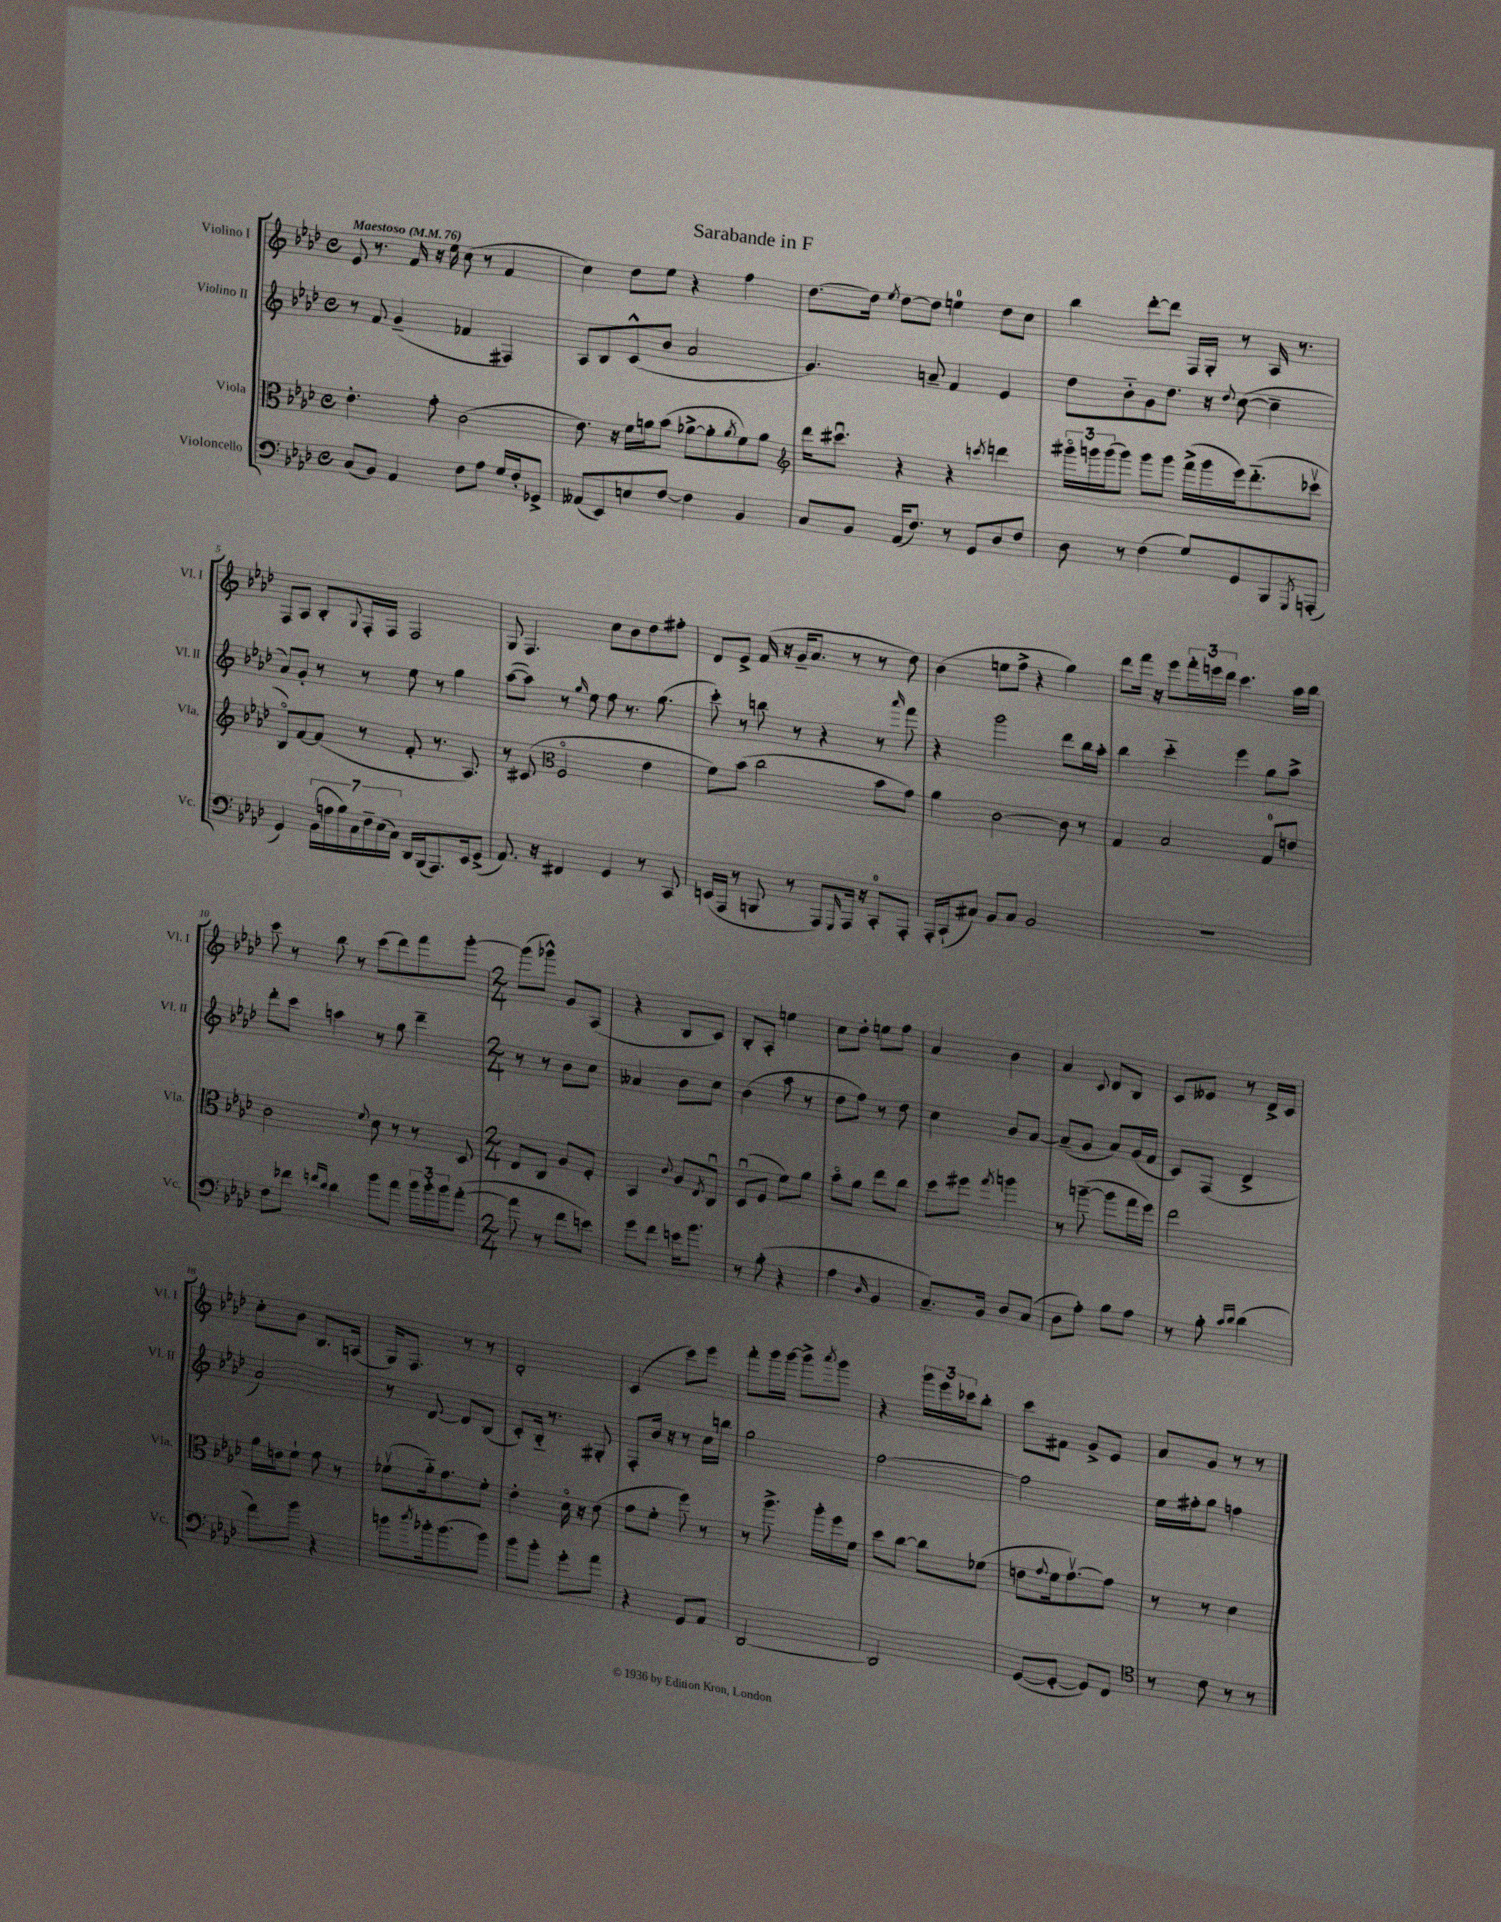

**kern	**kern	**kern	**kern
*part4	*part3	*part2	*part1
*staff4	*staff3	*staff2	*staff1
*I"Violoncello	*I"Viola	*I"Violino II	*I"Violino I
*I'Vc.	*I'Vla.	*I'Vl. II	*I'Vl. I
*clefF4	*clefC3	*clefG2	*clefG2
*k[b-e-a-d-]	*k[b-e-a-d-]	*k[b-e-a-d-]	*k[b-e-a-d-]
*M4/4	*M4/4	*M4/4	*M4/4
*met(c)	*met(c)	*met(c)	*met(c)
*MM76	*MM76	*MM76	*MM76
=1	=1	=1	=1
!	!	!	!LO:TX:a:B:t=Maestoso
(8C/L	4.e-'\	8r	8e-/
8BB-/J)	.	8f/	8.r
4AA-/	.	(4g~/	.
.	.	.	16f/
.	8g'\	.	16r
.	.	.	16ee-\
8F\L	(2c\	4f-X/	(8cc\
8A-\J	.	.	8r
16G/LL	.	4F#X/)	4f/
16F'/J	.	.	.
8GG-X^/J	.	.	.
=2	=2	=2	=2
(8AA--X/L	8.e-\)	8A-/L	4cc\)
8EE-/)	.	8B-/	.
.	16r	.	.
8En/	16f\LL	(8c^^/	8dd-\L
.	16an\J	.	.
[8F/J	(8b-\J	8b-/J	8ee-\J
4F\]	[8a-X^\L	2a-/	4r
.	8a-'\]	.	.
.	8qa-/	.	.
4BB-/	8f\)	.	4ff\
.	8a-\J	.	.
=3	=3	=3	=3
*	*clefG2	*	*
8C/L	16ddd-\KL	4.g/)	[8.dd-\L
.	8.ccc#Xu\J	.	.
8BB-/J	.	.	.
.	.	.	16dd-\Jk]
.	.	.	8qee-/
(16AA-/KL	4r	.	[8dd-\L
8.F/J)	.	.	.
.	.	8an~/	8dd-\J]
8r	4r	4f/	4een\
8GG/L	.	.	.
.	8qcccn/	.	.
8D-/	4dddn\	4e-/	8dd-\L
8F/J	.	.	8cc\J
=4	=4	=4	=4
8D-\	24ggg#X\LL	8dd-\L	4bb-\
.	24gggn\	.	.
.	(24ggg\J	.	.
8r	8ggg\J)	8b-\	.
(4F\	8ggg\L	8g\	[8ddd-'\L
.	8ggg\J	8.dd-\J	8ddd-\J]
8G/L)	(16fff^\LL	.	16F/LL
.	16ggg\	16r	16G'/JJ
.	.	8qqdd-/	.
8GG/	16eee-\J)	([8cc\	8r
.	(8.ddd-\	.	.
8BBB-/	.	4cc~\]	16A-/
.	.	.	8.r
8qGGG/	.	.	.
(8AAAn'/J	8ccc-Xv\J	.	.
!!LO:LB:g=z
=5	=5	=5	=5
4GG/)	8B-/L)	8a-/L)	8F/L
.	[8f/	8g'/J	8A-/J
(28BB-\LL	(8f/J]	8r	8B-'/L
28An\	.	.	.
28B-\)	.	.	.
28C\	.	.	.
.	.	.	8qqG/
.	8r	8r	16F'/L
28F~\	.	.	.
(28E-\	.	.	.
.	.	.	16F/JJ
28C\JJ)	.	.	.
16DD-/LL	8f'/	8ee-\	2F/
(16BBB-/J	.	.	.
8.AAA-/)	8.r	8r	.
.	.	4gg\	.
16EE-/k	8.A-/)	.	.
(8GG^/J	.	.	.
=6	=6	=6	=6
8.AA-/)	8r	([8aa-\L	8G/
.	(8c#X/	8aa-\J])	4.F/
16r	.	.	.
*	*clefC3	*	*
4FF#X/	2F/	8r	.
.	.	16qqgg/	.
.	.	8ee-\	.
4GG/	.	8ff\	8cc\L
.	.	8.r	8b-\
8r	4e-\	.	8dd-\
.	.	(8.gg\	.
8CC/	.	.	8ff#X'\J
=7	=7	=7	=7
(16EEn/LL	8f\L)	8ccc'\)	8d-/L
16AAA-/JJ	.	.	.
8r	(8b-\J	8r	8e-^/J
8BBBn/	2cc\	8bbn\	(16f/
.	.	.	16r
8r	.	8r	16g~/KL
.	.	.	8.a-/J
8AAA-/L)	.	4r	.
16qqGGG/	.	.	.
16AAA-/Jk	.	.	8r
16r	.	.	.
8CC'/L	8b-\L	8r	8r
.	.	16qqaaa-/	.
8AAA-'/J	8g\J)	8fff\	8dd-\)
=8	=8	=8	=8
16AAA-'/LL	4a-\	4r	(4b-\
(16CC`/J	.	.	.
8C#X/J)	.	.	.
8BB-/L	[2c\	2ggg\	8een\L
8C#/J	.	.	8ff^\J
2BB-/	.	.	4r
.	8c\]	8ddd-\L	4gg\)
.	8r	16bb-\L	.
.	.	16aa-'\JJ	.
=9	=9	=9	=9
1r	4G/	4bb-\	8ddd-\L
.	.	.	16fff\Jk
.	.	.	16r
.	2B-/	4ccc\	8eee-\L
.	.	.	24fff'\L
.	.	.	24eeen\
.	.	.	24ddd-\JJ
.	.	4eee-\	4.ccc\
.	8G/L	8gg\L	.
.	8en/J	8aa-^\J	16aa-\LL
.	.	.	16bb-\JJ
!!LO:LB:g=z
=10	=10	=10	=10
8F\L	2c\	8ddd-'\L	8ccc\
8f-X\J	.	8ccc\J	8r
16qqfn/LL	.	.	.
16qqd-/JJ	.	.	.
4d-\	.	4aan\	8bb-\
.	.	.	8r
.	8qqf/	.	.
8b-\L	8d-\	8r	(8ccc\L
8a-\J	8r	8gg\	8ddd-\)
24b-\LL	8r	4ddd-~\	8fff\
24b-'\	.	.	.
24b-\J	.	.	.
([8a-'\J	8D-/	.	[8ggg'\J
=11	=11	=11	=11
*M2/4	*M2/4	*M2/4	*M2/4
8a-\]	8E-/L	8r	(8ggg\L]
8r	8C/J	8r	8ggg-X^^\J)
8f\L	8A-/L	8b-\L	8g/L
8en\J)	8F'/J	8cc\J	(8A-/J
=12	=12	=12	=12
8g\L	4BB-/	4a--X/	4r
8f\J	.	.	.
.	8qqc/	.	.
16en\KL	8A-/L	8b-\L	8B-/L
8.b-\J	.	.	.
.	8qE-/	.	.
.	8Cu/J	8cc\J	8c/J)
=13	=13	=13	=13
8r	(8D-u/L	(4b-\	8B-'/L
(8B-'\	8F/J	.	8A-'/J
4r	8f\L)	8aa-\	4een\
.	8a-\J	8r	.
=14	=14	=14	=14
4A-\	8b-\L	8dd-\L	8cc\L
.	8a-\J	8ff\J)	8dd-'\J
16qqD-/	.	.	.
4BB-/	8ee-\L	8r	8een\L
.	8cc\J	8dd-\	8ff\J
=15	=15	=15	=15
8.C~/L)	8dd-\L	4cc\	4a-/
.	8ff#X\J	.	.
16BB-/Jk	.	.	.
.	8qgg/	.	.
8D-/L	4aan\	8b-/L	4b-\
(8C/J	.	[8a-/J	.
=16	=16	=16	=16
8D-\L	8r	(8a-~/L]	4a-/
8A-'\J)	([8aan~\	8g/J	.
.	.	.	8qqc/
8B-\L	8aa\L]	8a-/L)	8d-/L
8A-\J	16gg\L	(16g/L	8B-/J
.	16ff\JJ)	16f/JJ	.
=17	=17	=17	=17
8r	2ee-\	8c/L)	8c/L
8B-'\	.	(8F/J	8e--X/J
16qqc/LL	.	.	.
16qqd-/JJ	.	.	.
(4d-\	.	4d-^/	8r
.	.	.	16d-^/LL
.	.	.	16c/JJ
!!LO:LB:g=z
=18	=18	=18	=18
8f\L)	16a-\LL	2a-/)	8cc'\L
.	16en\J	.	.
8b-\J	8f`\J	.	8b-\J
4r	8g\	.	8.B-/L
.	8r	.	.
.	.	.	(16An/Jk
=19	=19	=19	=19
8bn\L	(8f-Xv\L	8r	16G/KL)
.	.	.	8.F/J
8qdd-/	.	.	.
16b-X'\k	16a-\k)	[8d-/	.
(8.b-\	8.g\	.	.
.	.	8d-/L]	8r
8b-\J)	8f-'\J	(8B-/J	8r
=20	=20	=20	=20
8b-\L	4e-'\	8c'/L)	2d-'/
8b-'\J	.	16B-/Jk	.
.	.	8.r	.
8g'\L	16d-\	.	.
.	16r	.	.
8a-\J	(8e-\	8G#X'/	.
=21	=21	=21	=21
4r	8g\L	8F'/L	(4c/
.	8f'\J	16b-/Jk	.
.	.	16r	.
8GG/L	8ff\)	8r	8ccc\L)
8AA-/J	8r	16cc\LL	8eee-\J
.	.	16bbn\JJ	.
=22	=22	=22	=22
[2DD-/	8r	2gg\	8fff'\L
.	8.aa-^\	.	16ggg\L
.	.	.	[16ggg\JJ
.	.	.	8ggg^\L]
.	16aa-'\LL	.	.
.	.	.	8qaaa-/
.	16ff\	.	8ggg\J
.	16f\JJ	.	.
=23	=23	=23	=23
2DD-/]	8dd-\L	[2ff\	4r
.	[8cc\J	.	.
.	8cc\L]	.	24ggg\LL
.	.	.	24eee-\
.	.	.	24ccc-X\J
.	(8f-X\J	.	8bb-'\J
=24	=24	=24	=24
([8GG/L	8en\L	2ff\]	8ccc\L
.	8qqg/	.	.
8GG'/J_	16f\k	.	8f#X\J
.	[8.gv\)	.	.
8GG/L])	.	.	8g^/L
8FF/J	8g\J]	.	8e-/J
=25	=25	=25	=25
*clefC4	*	*	*
8r	8r	16ee-\LL	8a-/L
.	.	16ff#X'\J	.
8c\	8r	8gg\J	8g/J
8r	4d-\	4ffn\	8r
8r	.	.	8r
==	==	==	==
*-	*-	*-	*-
